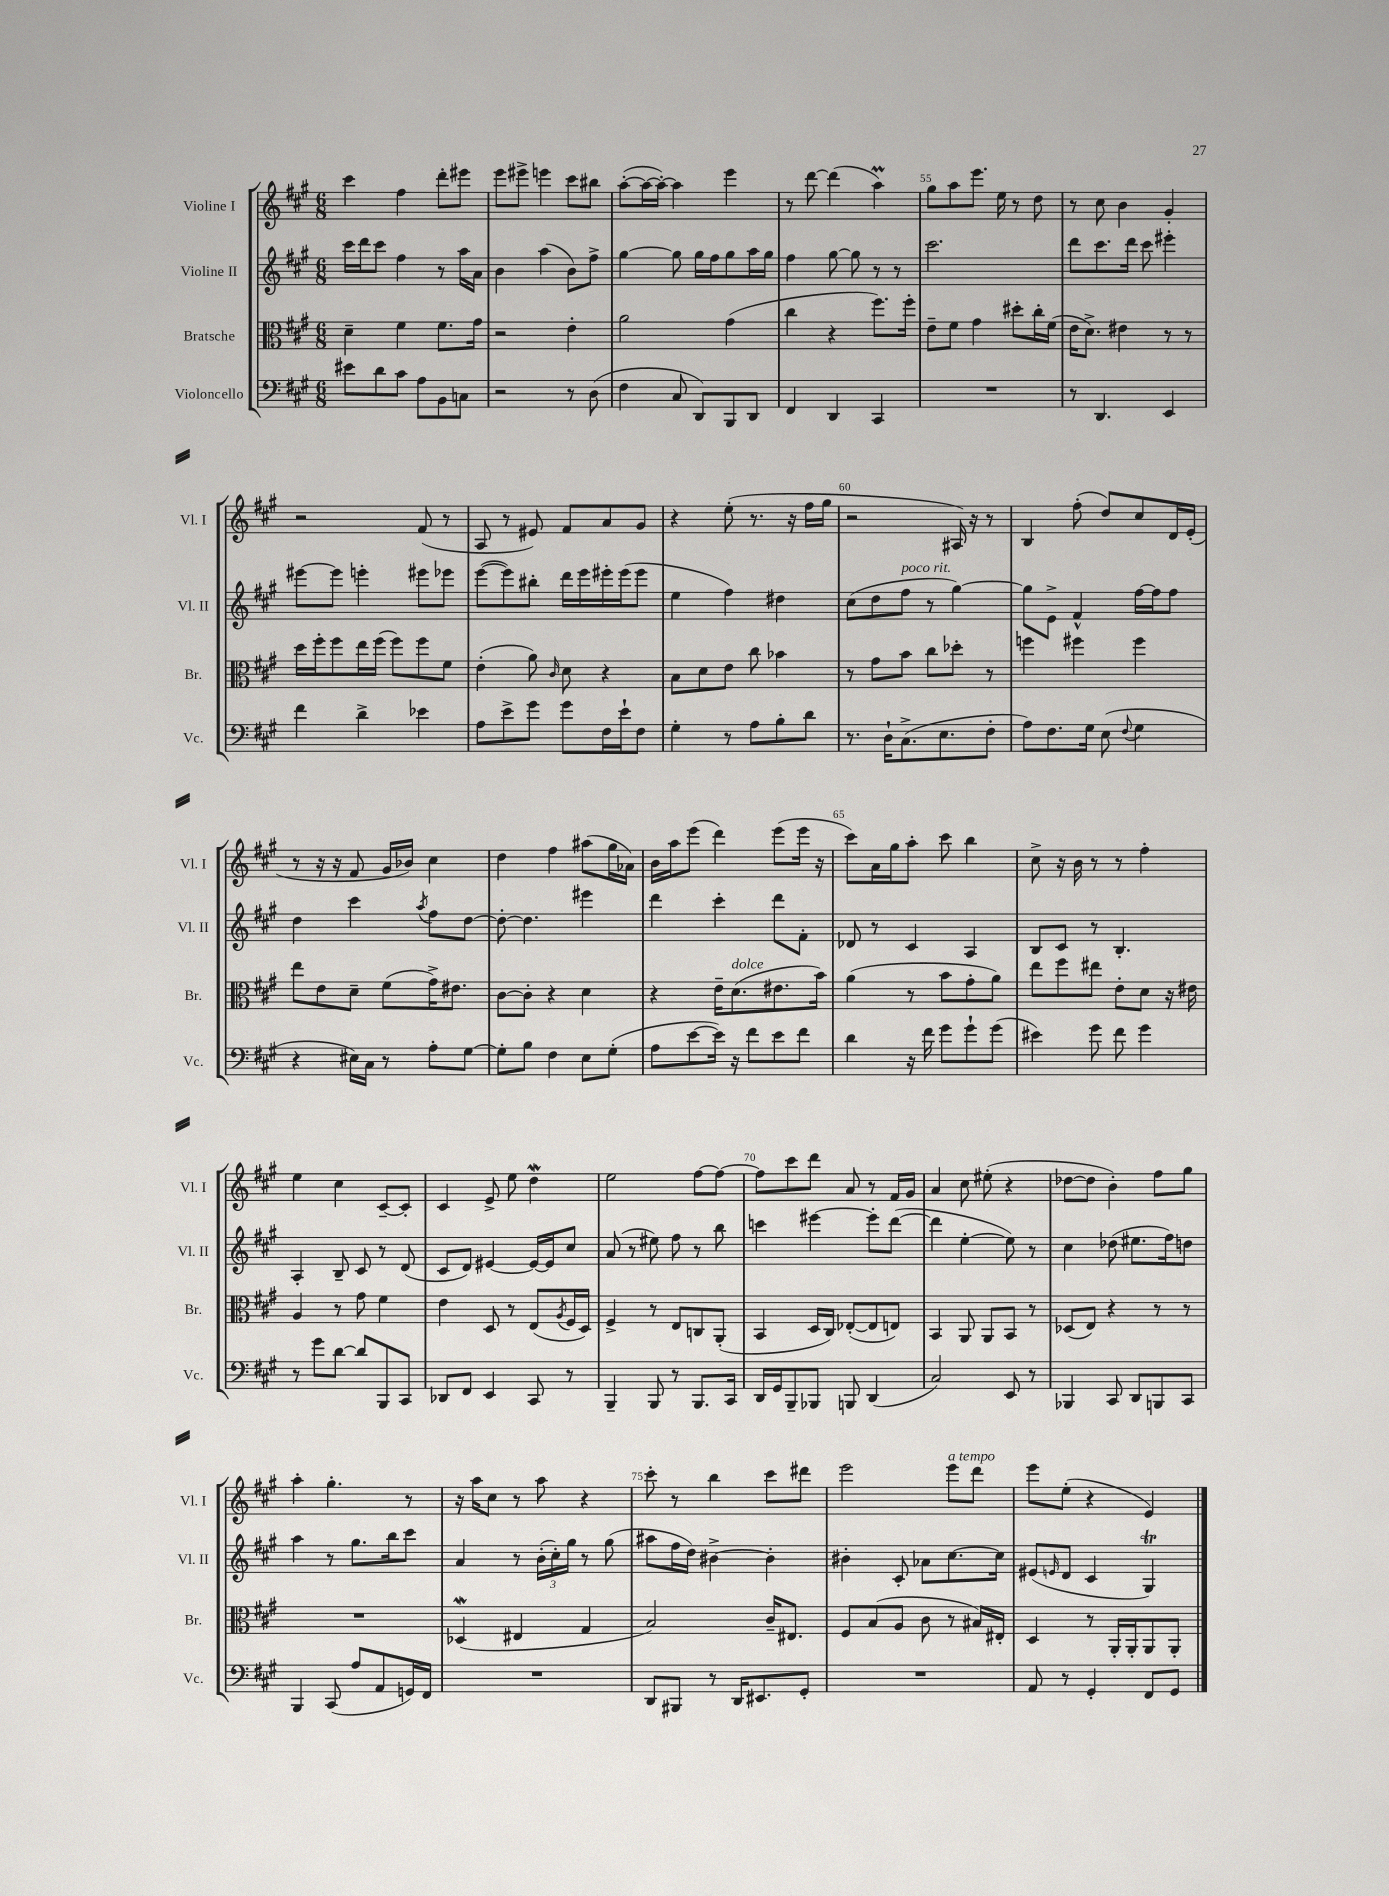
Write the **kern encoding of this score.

**kern	**kern	**kern	**kern
*staff4	*staff3	*staff2	*staff1
*clefF4	*clefC3	*clefG2	*clefG2
*k[f#c#g#]	*k[f#c#g#]	*k[f#c#g#]	*k[f#c#g#]
*M6/8	*M6/8	*M6/8	*M6/8
8e#	4d~	16ccc#	4ccc#
.	.	16ddd	.
8d	.	8ccc#	.
8c#	4f#	4ff#	4ff#
8A	.	.	.
8BB	8.f#	8r	8ddd'
8C	.	16aa	8eee#
.	16g#	16a	.
=	=	=	=
2r	2r	4b	8eee
.	.	.	8eee#^
.	.	(4aa	4eee
8r	4e'	8b)	8ccc#
(8D	.	8ff#^	8bb#
=	=	=	=
4F#	2a	[4gg#	([8aa'
.	.	.	16aa_
.	.	.	16aa'_)
8C#	.	8gg#]	4aa]
8DD)	.	16gg#	.
.	.	16ff#	.
8BBB	(4g#	8gg#	4eee
8DD	.	16aa	.
.	.	16gg#	.
=	=	=	=
4FF#	4cc#	4ff#	8r
.	.	.	[8ddd
4DD	4r	[8gg#	(4ddd]
.	.	8gg#]	.
4CC#	8.ff#)	8r	4aa)
.	.	8r	.
.	16ff#'	.	.
=	=	=	=
2.r	8e~	2.ccc#	8gg#
.	8f#	.	8aa
.	4g#	.	8.eee
.	.	.	16ee
.	8dd#'	.	8r
.	16cc#'	.	8dd
.	(16f#	.	.
=	=	=	=
8r	16e	8ddd	8r
.	8.d^)	.	.
4.DD	.	8.ccc#	8cc#
.	4e#	.	4b
.	.	16ddd	.
.	.	8ccc#	.
4EE	8r	4eee#'	4g#'
.	8r	.	.
=	=	=	=
4f#	16dd	[8eee#	2r
.	16ff#'	.	.
.	8ff#	8eee#]	.
4d^	16ee	4eee'	.
.	(16ff#	.	.
.	8ff#)	.	.
4e-	8ff#	8eee#	(8f#
.	8f#	8eee-	8r
=	=	=	=
8A	(4e'	([8eee	8A
8e^	.	8eee])	8r
8g#	8a)	8bb#'	8e#)
.	16qqc#	.	.
8g#	8d	16ddd	8f#
.	.	16eee	.
16F#	4r	16eee#'	8a
16e`	.	(16eee#	.
8F#	.	8eee#	8g#
=	=	=	=
4G#'	8B	4ee	4r
.	8d	.	.
8r	8e	4ff#)	(8ee'
8A	8cc#	.	8.r
8B'	4b-	4dd#	.
.	.	.	16r
8d	.	.	16ff#
.	.	.	16gg#
=	=	=	=
8.r	8r	(8cc#	2r
.	8g#	8dd	.
16D`	.	.	.
(8.C#^	8b	8ff#	.
.	8cc#	8r	.
8.E	.	.	.
.	8dd-'	[4gg#)	16A#)
.	.	.	16r
8F#'	8r	.	8r
=	=	=	=
8A)	4ff	8gg#]	4B
8.F#	.	8e^	.
.	4ff#	4f#^^	(8ff#'
16G#	.	.	.
(8E	.	.	8dd)
8qqF#	.	.	.
4G#	4ff#	[16ff#	8cc#
.	.	16ff#]	.
.	.	8ff#	16d
.	.	.	(16e'
=	=	=	=
4r	8ee	4dd	8r
.	8e	.	16r
.	.	.	16r
16E#)	8d~	4ccc#	8f#
16C#	.	.	.
8r	(8f#	.	16g#
.	.	.	16b-)
.	.	8qaa	.
8A'	16g#^)	8ff#	4cc#
.	8.e#	.	.
[8G#	.	[8dd	.
=	=	=	=
8G#']	[8c#	8dd'_	4dd
8B	8c#']	4.dd]	.
4F#	4r	.	4ff#
8E	4d	4eee#	(8aa#
(8G#'	.	.	16gg#
.	.	.	16a-)
=	=	=	=
8A	4r	4ddd	16b
.	.	.	16aa
[8e	.	.	(8eee
16e])	16e~	4ccc#'	4ddd)
16r	(8.d	.	.
8f#	.	.	.
8e	8.e#	8ddd	(8eee
8f#	.	8f#'	16eee
.	16b)	.	16r
=	=	=	=
4d	(4a	8d-	8ccc#)
.	.	8r	16a
.	.	.	16gg#
16r	8r	4c#	8aa'
16f#	.	.	.
8g#	8b	.	8ccc#
8g#`	8g#'	4A	4bb
(8g#	8a)	.	.
=	=	=	=
4e#)	8ee	8B	8cc#^
.	8ff#	8c#	16r
.	.	.	16b
8g#	8ee#	8r	8r
8f#	8e'	4.B'	8r
4g#	8d	.	4ff#'
.	16r	.	.
.	16e#	.	.
=	=	=	=
8r	4A	4A'	4ee
8g#	.	.	.
[8d	8r	8B~	4cc#
8d]	8g#	8c#	.
8BBB	4f#	8r	[8c#~
8CC#	.	(8d	8c#']
=	=	=	=
8DD-	4e	8c#	4c#
8FF#	.	8d)	.
4EE	8D	[4e#	8e^
.	8r	.	8ee
8CC#	(8E	16e#_	4dd
.	.	16e#]	.
.	8qA	.	.
8r	16F#	8cc#	.
.	16D)	.	.
=	=	=	=
4BBB~	4F#^	(8a	2ee
.	.	8r	.
8BBB	8r	8ee#)	.
8r	8E	8ff#	.
8.BBB	8C	8r	[8ff#
.	(8AA'	8bb	8ff#_
16CC#	.	.	.
=	=	=	=
16DD	4BB	4ccc	8ff#]
16GG#	.	.	.
8BBB~	.	.	8ccc#
8BBB-	16D	[4eee#	8ddd
.	16C#)	.	.
8BBB	([8E-'	.	8a
(4DD	8E-]	8eee#']	8r
.	8E)	([8ddd	16f#
.	.	.	16g#
=	=	=	=
2C#)	4BB	4ddd]	4a
.	8AA	[4ee'	8cc#
.	8AA	.	(8ee#'
8EE	8BB	8ee])	4r
8r	8r	8r	.
=	=	=	=
4BBB-	(8D-	4cc#	[8dd-
.	8E)	.	8dd-]
8CC#	4r	(8dd-	4b')
8DD	.	8.ee#	.
8BBB	8r	.	8ff#
.	.	16ff#)	.
8CC#	8r	8dd	8gg#
=	=	=	=
4BBB	2.r	4aa	4aa'
(8CC#	.	8r	4.gg#'
8A	.	8.gg#	.
8AA	.	.	.
.	.	16bb	.
16GG)	.	8ccc#	8r
16FF#	.	.	.
=	=	=	=
2.r	(4D-	4a	16r
.	.	.	16aa
.	.	.	8cc#
.	4E#	8r	8r
.	.	(24b'	8aa
.	.	24cc#')	.
.	.	24gg#	.
.	4G#	8r	4r
.	.	(8gg#	.
=	=	=	=
8DD	2B)	8aa#	8ccc#'
8BBB#	.	16ff#	8r
.	.	16dd)	.
8r	.	[4b#^	4bb
16DD	.	.	.
8.EE#	.	.	.
.	16c#~	4b#']	8ccc#
.	8.E#	.	.
8GG#'	.	.	8ddd#
=	=	=	=
2.r	8F#	4b#'	2eee
.	(8B	.	.
.	8A	8c#'	.
.	8c#	8a-	.
.	8r	[8.cc#	8eee
.	16B#)	.	8ddd
.	16E#'	16cc#]	.
=	=	=	=
8AA	4D	(8e#	8eee
.	.	16qqe	.
8r	.	8d	(8ee'
4GG#'	8r	4c#	4r
.	16AA'	.	.
.	16AA'	.	.
8FF#	8AA	4G#)	4e)
8GG#	8AA'	.	.
==	==	==	==
*-	*-	*-	*-
